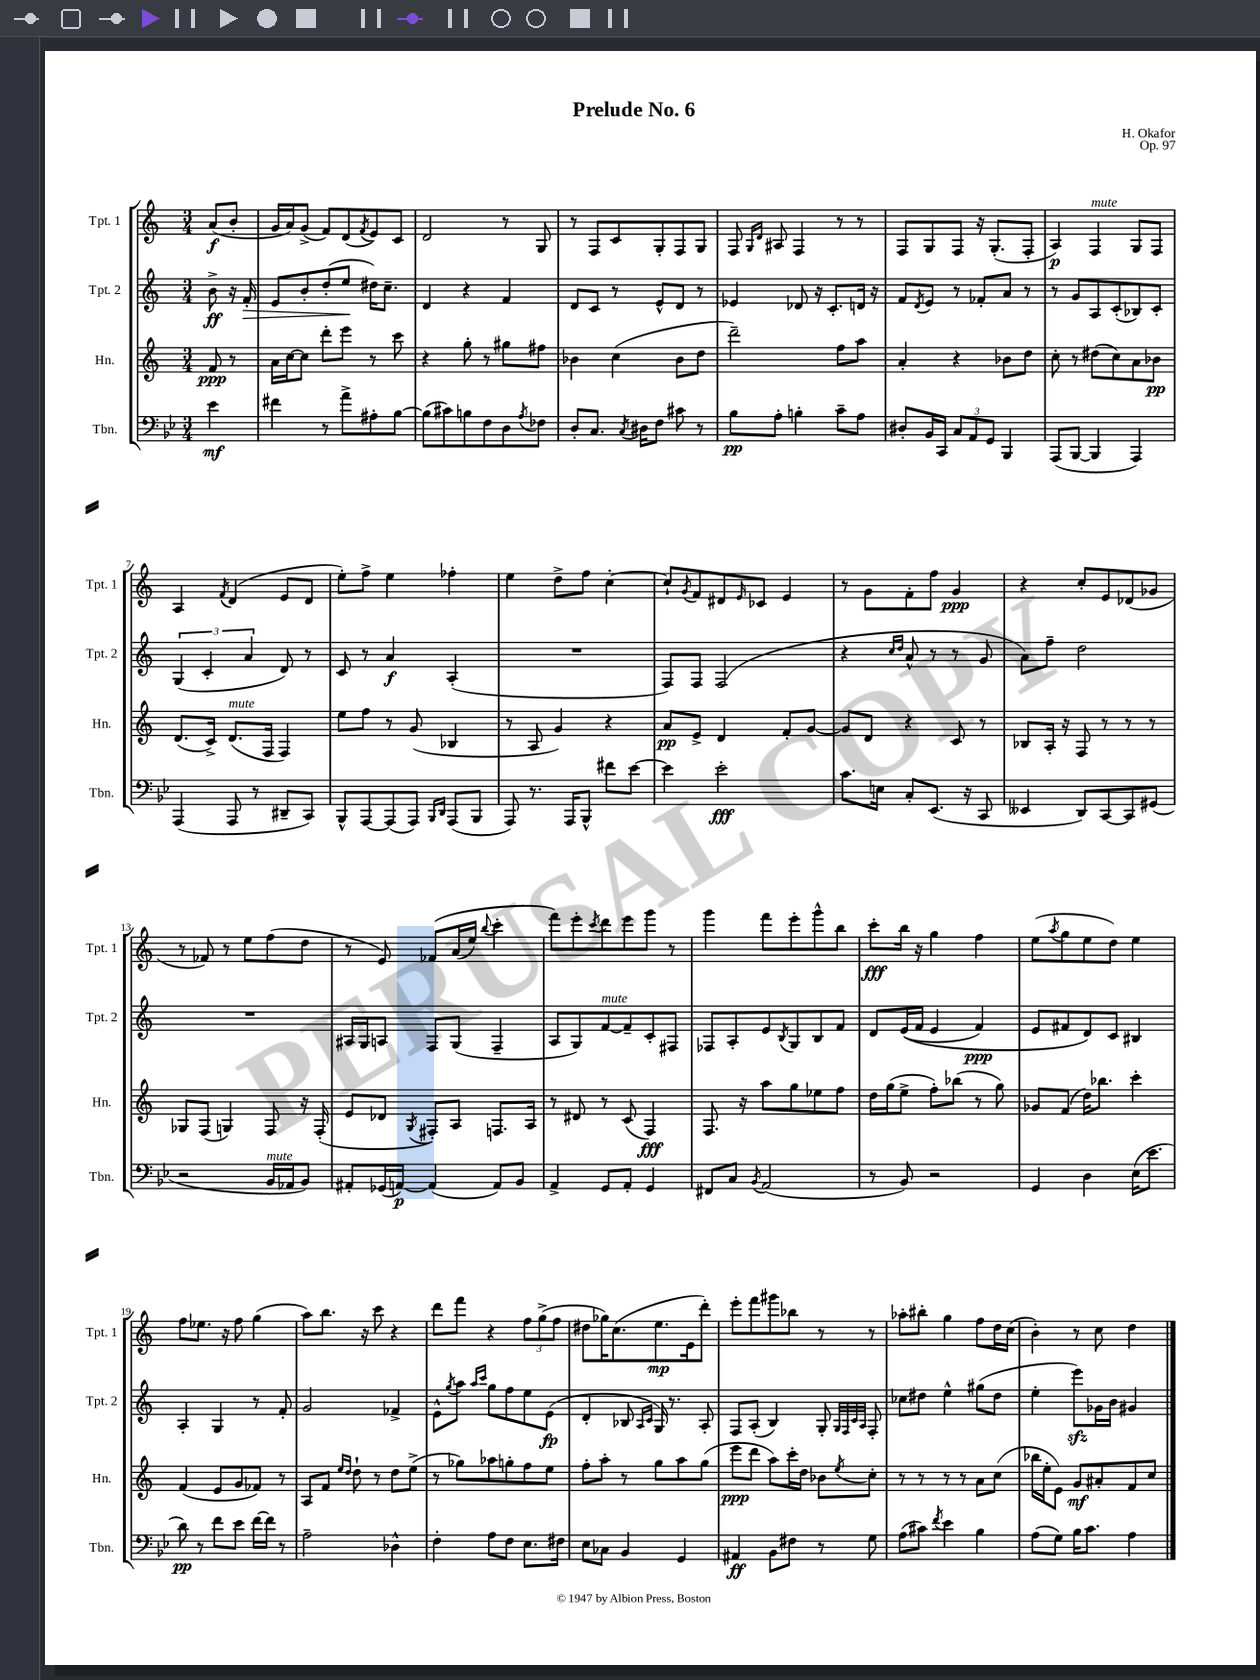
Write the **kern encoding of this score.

**kern	**kern	**kern	**kern
*staff4	*staff3	*staff2	*staff1
*clefF4	*clefG2	*clefG2	*clefG2
*k[b-e-]	*k[]	*k[]	*k[]
*M3/4	*M3/4	*M3/4	*M3/4
4e-	8f	8b^	(8a
.	8r	16r	8b'
.	.	16f'	.
=	=	=	=
4f#	16a	8e	16g
.	[16cc	.	16a)
.	8cc]	8b'	(8g^
8r	8ddd'	(8dd'	8f)
8a^	8eee	8ee	(8d
.	.	.	8qf
8A#'	8r	16dd#)	8e)
.	.	8.cc~	.
[8B-	8ccc	.	8c
=	=	=	=
(8B-]	4r	4d	2d
8c#)	.	.	.
8B	8gg'	4r	.
8F	8r	.	.
8D	8gg#	4f	8r
8qA	.	.	.
8F-	8ff#	.	8G
=	=	=	=
8D'	4b-	8d	8r
8.C	.	8c	8F
.	(4cc	8r	8c
8qC	.	.	.
16D#	.	.	.
8F	.	8e^^	8G'
8c#	8b-	8d	8F
8r	8dd	8r	8G
=	=	=	=
8B-	2ddd~)	4e-	8F
.	.	.	16qqG
.	.	.	16qqd
8A'	.	.	8A#
4B'	.	8d-	4F
.	.	16r	.
.	.	8.c'	.
8c~	8ff	.	8r
8A	8aa	16d	8r
.	.	16r	.
=	=	=	=
8D#'	4a'	8f	8F
.	.	8qd	.
16BB-	.	8e	8G
16CC	.	.	.
12C	4r	8r	8F
12AA	.	.	.
.	.	8f-'	16r
12GG	.	.	.
.	.	.	(8.G'
4BBB-	8b-	8a	.
.	8dd	8r	8F'
=	=	=	=
(8AAA	8cc'	8r	4A)
[8BBB-	8r	8g	.
4BBB-]	(8dd#	8A	4F
.	8cc)	(8c'	.
4AAA)	8a	8B-)	8G
.	8b-	8c'	8F
=	=	=	=
(4AAA	(8.d	(6G	4A
.	.	6c'	.
.	16c^)	.	.
.	.	.	8qf
8AAA	(8.d	.	(4d
.	.	6a	.
8r	.	.	.
.	16F	.	.
8DD#~	4F)	8d)	8e
8CC)	.	8r	8d
=	=	=	=
8BBB-^^	8ee	8c	8ee')
[8AAA	8ff	8r	8ff^
(8AAA]	8r	4a	4ee
8AAA)	(8g	.	.
16qqBBB-	.	.	.
16qqDD	.	.	.
(8AAA	4B-	(4A'	4ff-'
8BBB-	.	.	.
=	=	=	=
8AAA)	8r	2.r	4ee
8.r	8A	.	.
.	4g)	.	8dd^
16AAA	.	.	.
8BBB-^^	.	.	8ff
8f#	4r	.	[4cc'
[8e-	.	.	.
=	=	=	=
4e-]	8a	8F)	8cc`]
.	.	.	8qg
.	8e^	8F	8f
2e-'	4d	(2F	8d#
.	.	.	16qqe
.	.	.	8c-
.	8f'	.	4e
.	[8g	.	.
=	=	=	=
8.c	8g]	4r	8r
.	8d	.	8g
16E	.	.	.
.	.	16qqcc	.
.	.	16qqdd	.
8C'	4r	8a^^	8f'
(8.EE-	.	8r	8ff
.	8c	8r	4g
16r	.	.	.
8CC	8r	8g	.
=	=	=	=
4EE--	8B-	8a)	4r
.	16A'	8ff~	.
.	16r	.	.
8DD)	8F	2dd	8cc'
[8CC	8r	.	8e
8CC]	8r	.	(8d-
(8GG#	8r	.	8g-
=	=	=	=
2r	8G-	2.r	8r
.	(8F	.	8f-)
.	4G)	.	8r
.	.	.	8ee
16BB-	8F	.	(8ff
16AA-	.	.	.
8BB-)	16r	.	8dd
.	(16F'	.	.
=	=	=	=
8AA#'	8e	16A#	8r
.	.	16G	.
(16GG-	8d-	8A	8e)
[16AA)	.	.	.
.	8qG	.	.
(4AA]	8F#')	8F	&(8f-
.	8A	(8G	(16a
.	.	.	16ee)
.	.	.	8qqbb
8AA)	8.F	4F~	4ccc'
8BB-	.	.	.
.	16A	.	.
=	=	=	=
4AA^	8r	8A	8fff&)
.	8d#	8G)	8eee'
.	.	.	8qccc
8GG	8r	[8f	8ddd
8AA'	(8c	8f~]	8eee
4GG	4F)	8c'	8ggg
.	.	8F#	8r
=	=	=	=
8FF#	8.F	8F-	4ggg
8C	.	8A'	.
.	16r	.	.
8qBB-	.	.	.
(2AA	8aa	8e	8fff
.	.	8qB	.
.	8gg	8G	8eee'
.	8ee-	8B	8ggg^^
.	8ff	8f	8bb
=	=	=	=
8r	16dd	8d	8ccc'
.	(16gg	.	.
8BB-)	8ee^	&((16e	16bb
.	.	16f	16r
2r	8ff')	4e	4gg
.	(8bb-	.	.
.	8r	4f)	4ff
.	8gg)	.	.
=	=	=	=
4GG	8g-	8e	(8ee
.	.	.	8qaa
.	(8f	8f#	8gg
4D	16dd)	8d&)	8ee
.	8.bb-	.	.
.	.	8c	8dd)
(16E-	4ccc'	4B#	4ee
8.e-	.	.	.
=	=	=	=
8d)	(4f	4A'	8ff
8r	.	.	8.ee-
8f	8e	4G	.
.	.	.	16r
8e-	8g	.	8ff
[16f	8f-)	8r	(4gg
16f]	.	.	.
8r	8r	8f'	.
=	=	=	=
2A~	8A	2g	8aa)
.	8f	.	8.bb
.	16qqee	.	.
.	16qqdd	.	.
.	8dd`	.	.
.	.	.	16r
.	8r	.	8ccc
4D-^^	8dd	4f-^	4r
.	(8ee^	.	.
=	=	=	=
4F'	8r	8e^^	8ddd
.	.	8qgg	.
.	8gg-)	8aa	8fff
.	.	16qqaa	.
.	.	16qqccc	.
8A	8aa-	8gg	4r
8F	8gg'	8ff	.
8.E-	8ff	8ee	12ff
.	.	.	(12gg^
.	8ee	(8e	.
.	.	.	12ff
16F#	.	.	.
=	=	=	=
8E-	8ff'	4d'	8dd#
8C-	8aa'	.	16gg-)
.	.	.	(8.cc
4BB-	8r	8B-	.
.	.	16qqA	.
.	.	16qqc	.
.	8gg	16G)	8.ee
.	.	8.r	.
4GG	8aa	.	.
.	.	.	16e
.	(8gg	8A'	8ddd')
=	=	=	=
4AA#	8eee	8F	8eee'
.	8ddd	(8A'	8fff
8BB-	8aa)	4B)	8ggg#
8F#	16ccc'	.	8bb-
.	16dd	.	.
8r	8b-	8G'	8r
.	.	32qqG	.
.	.	32qqF	.
.	.	32qqc	.
.	8qee	32qqA	.
8G	8cc'	8F'	8r
=	=	=	=
(8A	8r	8cc-	8aa-'
8c#)	8r	8dd#	8bb#'
8qf	.	.	.
4e-	8r	4ee^^	4gg
.	8r	.	.
4B-	8a	(8gg#	8ff
.	(8cc	8dd#	16dd
.	.	.	(16cc
=	=	=	=
(8A	16bb-	4ee'	4b')
.	16ee'	.	.
8G)	8e)	.	.
16B-	8g	8eee)	8r
8.c	.	.	.
.	8a#'	16g-	8cc
.	.	16b	.
4A	8f	4g#	4dd
.	8cc	.	.
==	==	==	==
*-	*-	*-	*-
